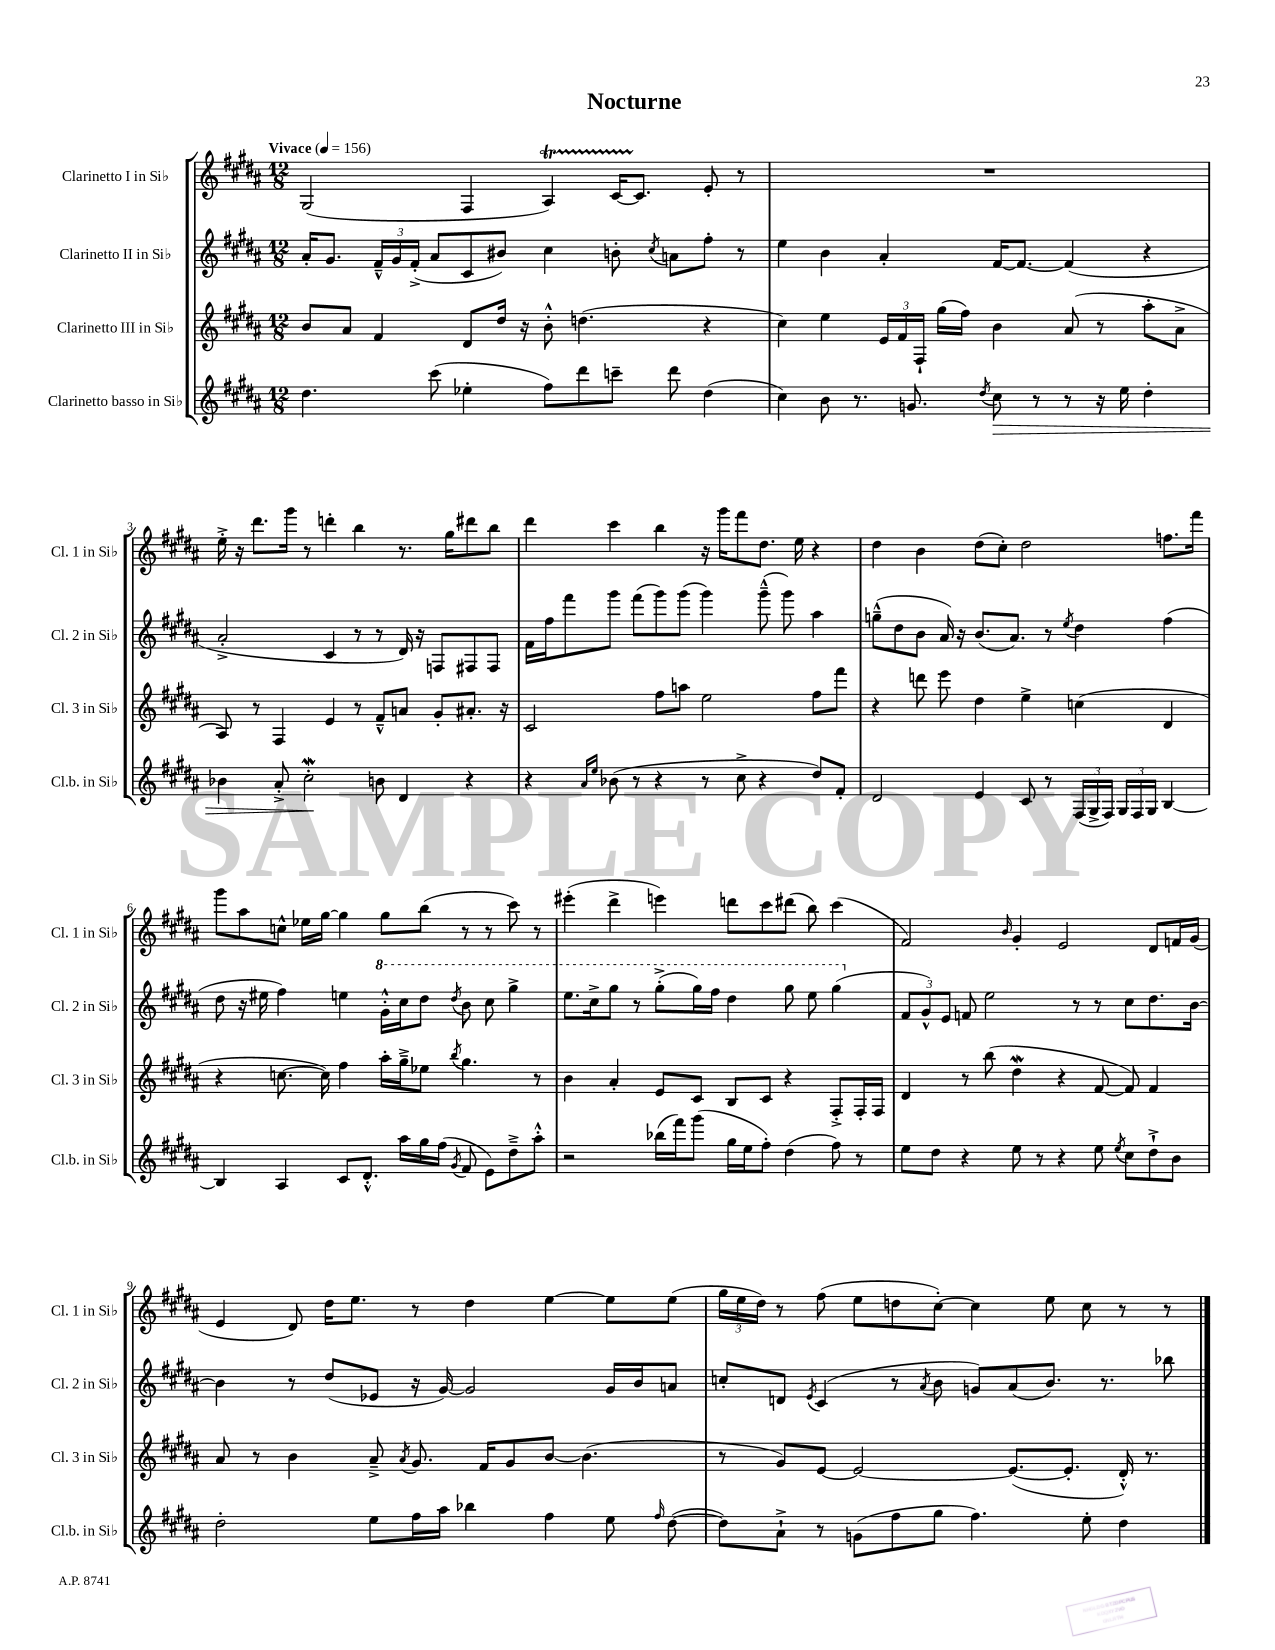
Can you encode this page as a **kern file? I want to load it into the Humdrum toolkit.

**kern	**kern	**kern	**kern
*staff4	*staff3	*staff2	*staff1
*clefG2	*clefG2	*clefG2	*clefG2
*k[f#c#g#d#a#]	*k[f#c#g#d#a#]	*k[f#c#g#d#a#]	*k[f#c#g#d#a#]
*M12/8	*M12/8	*M12/8	*M12/8
*MM156	*MM156	*MM156	*MM156
4.dd#	8b	16a#'	(2G#
.	.	8.g#	.
.	8a#	.	.
.	4f#	24f#~^^	.
.	.	24g#	.
.	.	(24f#'^	.
(8ccc#	.	8a#	.
4ee-'	8d#	8c#	4F#
.	16dd#	8b#)	.
.	16r	.	.
8ff#)	8b'^^	4cc#	4A#)
8ddd#	(4.dd	.	.
8ccc~	.	8b'	[16c#
.	.	.	8.c#]
.	.	8qcc#	.
8ddd#	.	8a	.
(4dd#	4r	8ff#'	8e'
.	.	8r	8r
=	=	=	=
4cc#)	4cc#)	4ee	1.r
8b	4ee	4b	.
8.r	.	.	.
.	24e	4a#'	.
.	24f#	.	.
8.g	.	.	.
.	24F#`	.	.
.	(16gg#	.	.
.	16ff#)	.	.
8qdd#	.	.	.
8cc#	4b	[16f#	.
.	.	8.f#_	.
8r	.	.	.
8r	(8a#	(4f#]	.
16r	8r	.	.
16ee	.	.	.
4dd#'	8aa#'	4r	.
.	8a#^	.	.
=	=	=	=
4b-	8A#)	2a#'^	16ee'^
.	.	.	16r
.	8r	.	8.ddd#
8a#'^	4F#	.	.
.	.	.	16ggg#
2cc#'	.	.	8r
.	4e	4c#	4ddd'
.	8r	8r	4bb
8b	8f#~^^	8r	.
4d#	8a	16d#)	8.r
.	.	16r	.
.	8g#'	8F	.
.	.	.	16gg#
4r	8.a#'	8F#	8ddd#
.	.	8F#	8bb
.	16r	.	.
=	=	=	=
4r	2c#	16f#	4ddd#
.	.	16ff#	.
.	.	8fff#	.
16qqa#	.	.	.
16qqee	.	.	.
(8b-	.	8ggg#	4ccc#
8r	.	(8fff#	.
4r	8ff#	8ggg#)	4bb
.	8aa	(8ggg#	.
8r	2ee	4ggg#)	16r
.	.	.	16ggg#
8cc#^	.	.	8fff#
4r	.	(8ggg#~^^	8.dd#
.	.	8ggg#)	.
.	.	.	16ee
8dd#)	8ff#	4aa#	4r
8f#'	8fff#	.	.
=	=	=	=
2d#	4r	(8gg~^^	4dd#
.	.	8dd#	.
.	8ddd	8b	4b
.	8eee	16a#)	.
.	.	16r	.
4e	4dd#	(8.b	(8dd#
.	.	.	8cc#')
.	.	8.a#)	.
8c#	4ee^	.	2dd#
8r	.	8r	.
.	.	8qee	.
(24F#	(4cc	4dd#	.
24G#^	.	.	.
24F#)	.	.	.
24G#	.	.	.
24F#	.	.	.
24G#	.	.	.
[4B	4d#	(4ff#	8.ff
.	.	.	16fff#
=	=	=	=
4B]	4r	8dd#	8ggg#
.	.	16r	8aa#
.	.	16ee#	.
4A#	[8.cc	4ff#)	8cc^^
.	.	.	16ee-
.	16cc])	.	[16gg#
8c#	4ff#	4ee	4gg#]
8.d#'^^	.	.	.
.	16aa#'	16gg#'^^	8gg#
16aa#	16gg#~^	16ccc#	.
16gg#	8ee-	8ddd#	(8bb
(16ff#	.	.	.
8qg#	8qbb	8qddd#	.
8f#	4.gg#	8bb	8r
8e)	.	8ccc#	8r
8dd#~^	.	4ggg#^	8ccc#)
8aa#'^^	8r	.	8r
=	=	=	=
2r	4b	8.eee	(4eee#'
.	.	16ccc#^	.
.	4a#'	8ggg#	4ddd#^
.	.	8r	.
(16bb-	8e	(8ggg#'^	4eee)
16fff#)	.	.	.
(8ggg#	8c#	16ggg#)	.
.	.	16fff#	.
16gg#	8B	4ddd#	8ddd
16ee	.	.	.
8ff#')	8c#	.	8ccc#
(4dd#	4r	8ggg#	(8ddd#
.	.	8eee	8bb)
8ff#)	8F#'^	(4ggg#	(4ccc#
8r	16F#'	.	.
.	16F#	.	.
=	=	=	=
8ee	4d#	12f#	2f#)
.	.	12g#^^)	.
8dd#	.	.	.
.	.	12e	.
4r	8r	8f	.
.	(8bb	2ee	.
.	.	.	16qqb
8ee	4dd#	.	4g#'
8r	.	.	.
4r	4r	.	2e
.	.	8r	.
8ee	[8f#	8r	.
8qee	.	.	.
8cc#	8f#])	8cc#	.
8dd#`^	4f#	8.dd#	8d#
8b	.	.	16f
.	.	[16b	(16g#
=	=	=	=
2dd#'	8a#	4b]	4e
.	8r	.	.
.	4b	8r	8d#)
.	.	(8dd#	16dd#
.	.	.	8.ee
8ee	8a#~^	8e-	.
.	8qa#	.	.
16ff#	8.g#	16r	8r
16aa#	.	[16g#)	.
4bb-	.	2g#]	4dd#
.	16f#	.	.
.	8g#	.	.
4ff#	[8b	.	[4ee
.	(4.b]	.	.
8ee	.	16g#	8ee]
.	.	16b	.
16qqff#	.	.	.
([8dd#	.	8a	(8ee
=	=	=	=
8dd#])	8r	8cc'	24gg#
.	.	.	24ee
.	.	.	24dd#)
8a#`^	8g#)	8d	8r
.	.	8qe	.
8r	[8e	(4c#	(8ff#
(8g	2e_	.	8ee
8ff#	.	8r	8dd
.	.	8qa#	.
8gg#	.	8b	[8cc#')
4.ff#)	.	8g)	4cc#]
.	(8.e_	(8a#	.
.	.	8.b)	8ee
.	8.e']	.	.
8ee'	.	.	8cc#
.	.	8.r	.
4dd#	16d#'^^)	.	8r
.	8.r	.	.
.	.	8bb-	8r
==	==	==	==
*-	*-	*-	*-
